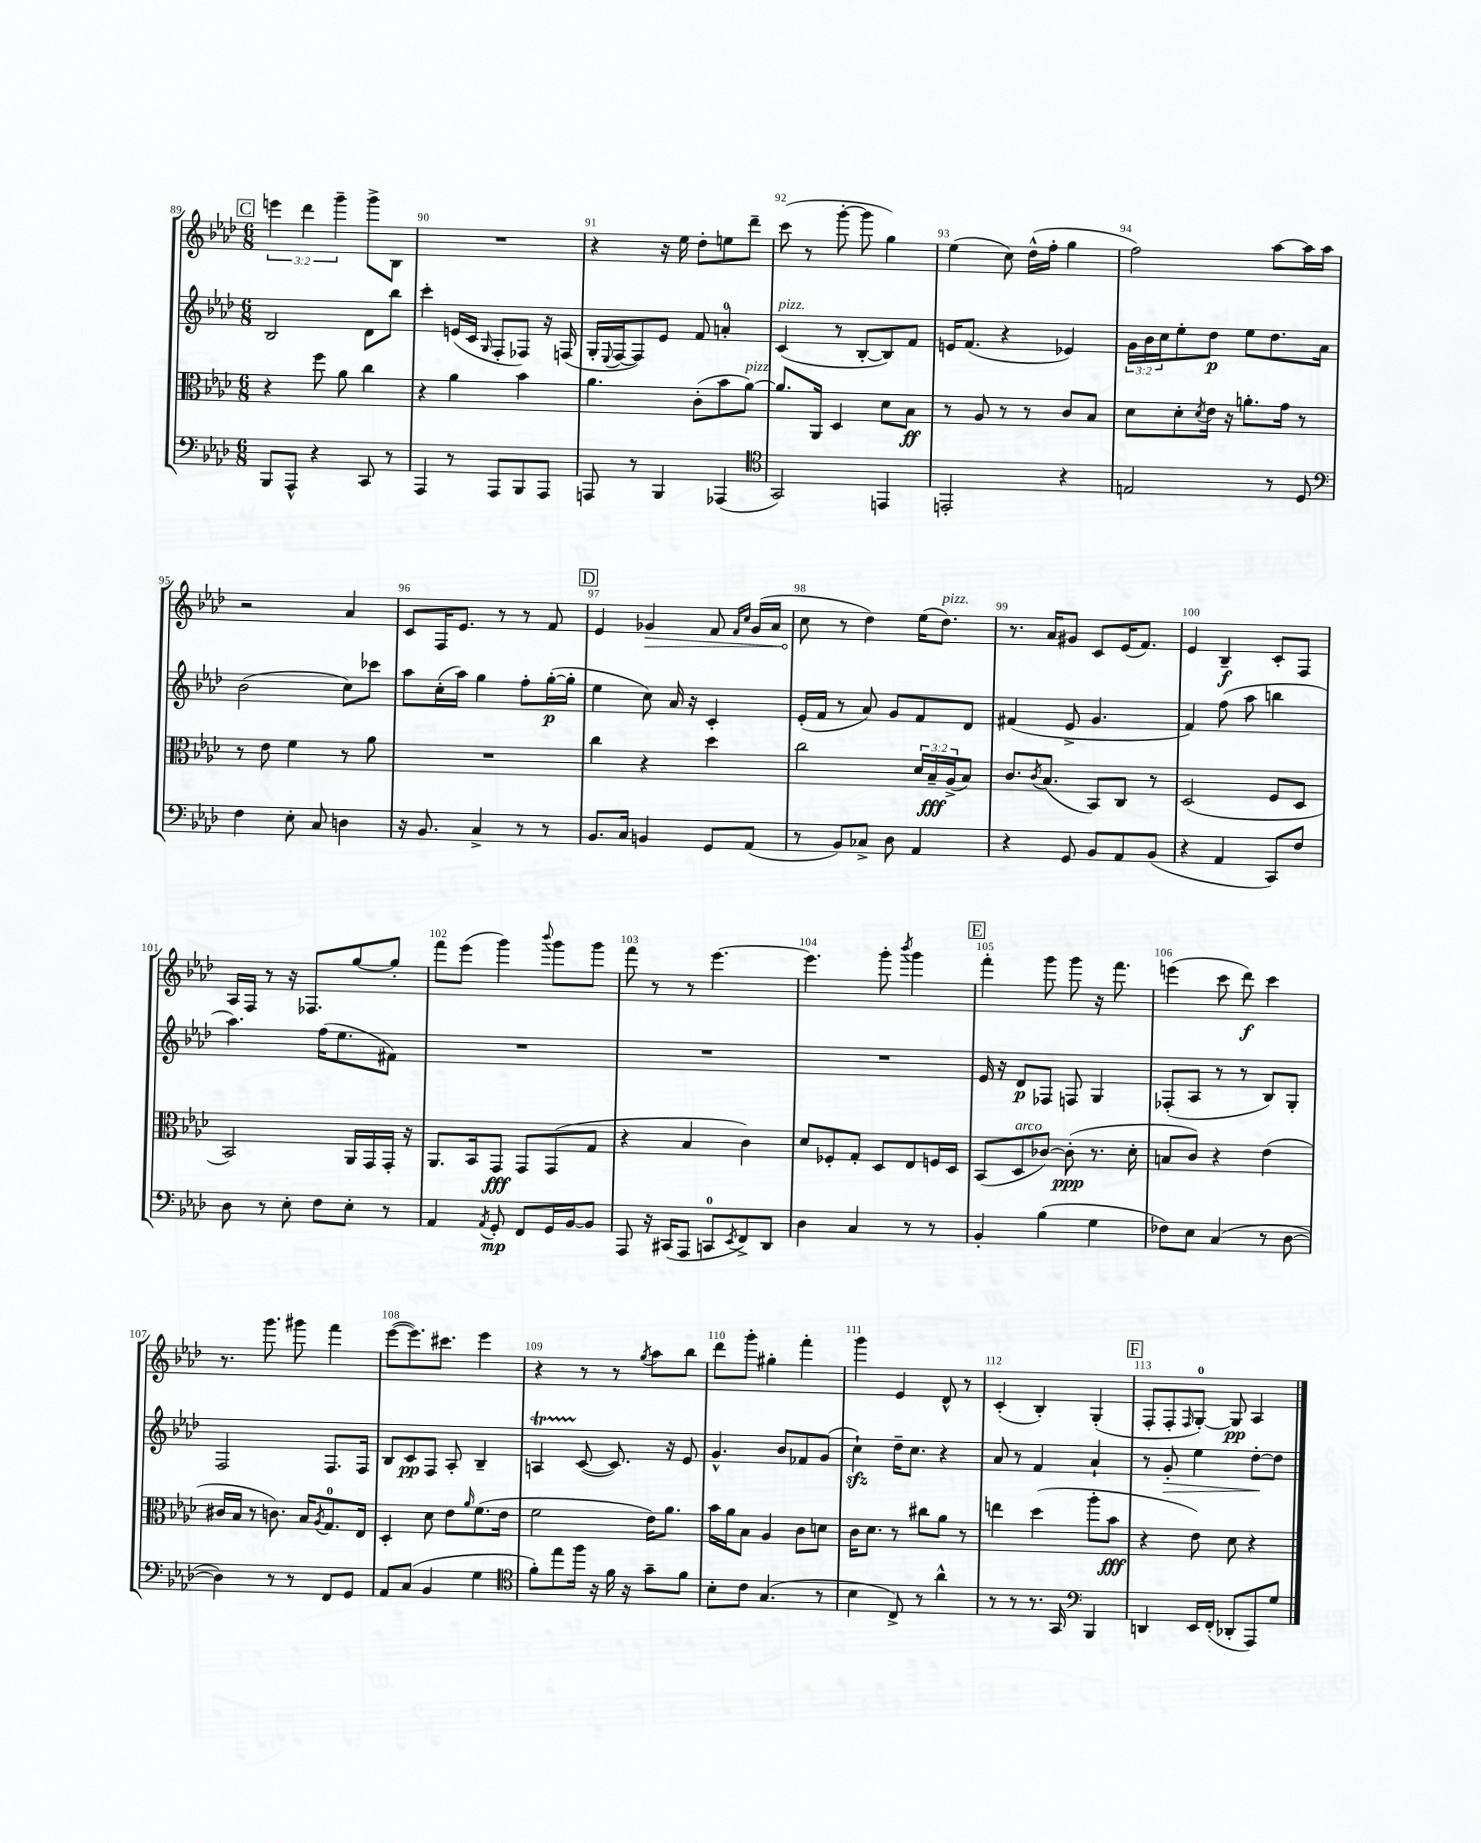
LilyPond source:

<<
\new StaffGroup <<
\new Staff = "s0" {
    \clef treble \key aes \major \numericTimeSignature \time 6/8 \override Staff.TupletNumber.text = #tuplet-number::calc-fraction-text
    \mark \markup { \box "C" } \tuplet 3/2 { e'''4 des'''4 g'''4-- } g'''8-> bes8 |
    R2. |
    r4 r16 ees''16 des''8-. e''8 des'''8-- |
    c'''8( r8 g'''8~-. g'''8 g''4) |
    ees''4( c''8) des''16-^( f''16-. g''4 |
    f''2) aes''8~ aes''16 aes''16 |
    r2 aes'4 |
    c'8 f16 ees'8. r8 r8 f'8 |
    \mark \markup { \box "D" } ees'4 \once \override Hairpin.circled-tip = ##t ges'4\> f'8 \grace { f'16 c''16 } ges'16( aes'16 |
    c''8\! r8 des''4) ees''16( des''8.^\markup { \italic "pizz." }) |
    r8. aes'16 gis'8 c'8 ees'16( f'8.) |
    ees'4 bes4--\f c'8-. f8 |
    aes16 f16 r8 r16 fes8. g''8~ g''8-. |
    f'''8 ees'''8( g'''4) \appoggiatura { bes'''8 } g'''8 g'''8 |
    f'''8 r8 r8 ees'''4.~ |
    ees'''4. g'''8-. \acciaccatura { bes'''8 } g'''4 |
    \mark \markup { \box "E" } f'''4-. g'''8 g'''8 r16 f'''8. |
    e'''4( c'''8 des'''8\f) c'''4 |
    r8. g'''8. gis'''8 f'''4 |
    ees'''8~( ees'''8.) cis'''8. ees'''4 |
    r4 r8 r8 \acciaccatura { g''8 } aes''8 bes''8 |
    des'''8 g'''8-. gis''4-. f'''4-. |
    g'''4 ees'4 des'8-^ r8 |
    c'4-.( bes4-.) g4-.( |
    \mark \markup { \box "F" } f8-. f8-. \grace { f16 } g8-0~-.) g8\pp aes4 \bar "|." |
}
\new Staff = "s1" {
    \clef treble \key aes \major \numericTimeSignature \time 6/8 \override Staff.TupletNumber.text = #tuplet-number::calc-fraction-text
    \mark \markup { \box "C" } bes2 des'8 bes''8 |
    c'''4-. e'16( c'16 \grace { g16 } f8-. fes8) r16 f16( |
    g16-. \appoggiatura { ees8 } f16~ f8) ees'8 f'8 a'4-0-. |
    c'4^\markup { \italic "pizz." }( r8 bes8~-. bes8) f'8 |
    e'16 f'8.( r4 ees'4) |
    \tuplet 3/2 { g'16 bes'16 c''16 } ees''8-. des''8\p ees''8 des''8. aes'16 |
    bes'2( c''8) ces'''8 |
    aes''8 c''16-.( aes''16) g''4 f''8-. g''16~-.\p( g''16-. |
    \mark \markup { \box "D" } ees''4 c''8) aes'16 r16 c'4-. |
    ees'16-.( f'16 r8 aes'8) g'8 f'8 des'8 |
    fis'4( ees'8-> g'4. |
    f'4) f''8( aes''8 b''4 |
    aes''4.) f''16( ees''8. fis'8) |
    R2. |
    R2. |
    R2. |
    \mark \markup { \box "E" } ees'16 r16 des'8\p fes8 f8 g4 |
    fes8-.( aes8 r8 r8 bes8) g8-. |
    f2 f8. f16 |
    bes8 c'8\pp f8 aes8-. bes4-- |
    a4\startTrillSpan c'8~\stopTrillSpan( c'8.) r16 ees'8 |
    g'4.-^ bes'8 fes'8 g'8( |
    c''4-!\sfz) des''16-- c''8. r4 |
    aes'8 r8 f'4 aes'4-! |
    \mark \markup { \box "F" } r8 g'8-.\> ees''4 des''8~-.\! des''8 \bar "|." |
}
\new Staff = "s2" {
    \clef alto \key aes \major \numericTimeSignature \time 6/8 \override Staff.TupletNumber.text = #tuplet-number::calc-fraction-text
    \mark \markup { \box "C" } r4 f''8 aes'8 c''4 |
    r4 aes'4 bes'4 |
    aes'4. c'8-.( bes'8 aes'8~^\markup { \italic "pizz." }) |
    aes'8. aes,16 des4 des'8 bes8\ff |
    r8 aes8 r8 r8 c'8 bes8 |
    des'8 des'8-. \acciaccatura { des'8 } ees'16 r16 a'8.-. g'16 r8 |
    r8 ees'8 f'4 r8 aes'8 |
    R2. |
    \mark \markup { \box "D" } c''4 r4 des''4 |
    c''2 \tuplet 3/2 { des'16 bes16--\fff aes16->( } bes8) |
    c'8. \acciaccatura { c'8 } bes8.( bes,8) c8 r8 |
    des2( f8 des8 |
    bes,2) aes,16 g,16 g,16-. r16 |
    aes,8. bes,16 g,8\fff g,8 g,8( g8 |
    r4 bes4 c'4) |
    des'8 fes8-. g8-. des8 ees8 f16 des16 |
    \mark \markup { \box "E" } bes,8( des8^\markup { \italic "arco" } ces'8~) ces'8-.\ppp( r8. des'16-. |
    b8 c'8) r4 ees'4( |
    cis'16 bes16 r8 c'8.) bes16 \acciaccatura { aes8 } g8.-0 ees16 |
    des4-. des'8 ees'8 \grace { aes'16 } f'8.( ees'16 |
    f'2 ees'16) aes'8. |
    bes'16 aes'16 bes8 aes4 c'8 d'8 |
    c'16 des'8. r8 cis''8 aes'8 r8 |
    e''4 des''4( aes''8-. bes'8\fff |
    \mark \markup { \box "F" } r4 ees'8) des'8 r4 \bar "|." |
}
\new Staff = "s3" {
    \clef bass \key aes \major \numericTimeSignature \time 6/8
    \mark \markup { \box "C" } bes,,8 aes,,8-^ r4 c,8 r8 |
    aes,,4 r8 aes,,8 bes,,8 aes,,8 |
    a,,8 r8 bes,,4 aes,,4( |
    \clef tenor g,2) e,4 |
    e,2-. r4 |
    e2 r8 des8 |
    \clef bass f4 ees8-. c8 d4 |
    r16 bes,8. c4-> r8 r8 |
    \mark \markup { \box "D" } bes,8. c16 b,4 g,8 aes,8( |
    r8 bes,8) ces8-> des8 aes,4 |
    r4 g,8 bes,8 aes,8 bes,8( |
    r4 aes,4 c,8) f8 |
    des8 r8 ees8-. f8 ees8-. r8 |
    aes,4 \acciaccatura { aes,8 } g,8-.\mp f,8 g,16 bes,16~ bes,8 |
    aes,,8 r16 cis,16( aes,,8 c,8-0 \acciaccatura { ees,8 } f,8->) des,8 |
    des4 c4 r8 r8 |
    \mark \markup { \box "E" } bes,4-. bes4( g4 |
    fes8) ees8 c4( r8 des8~ |
    des4) r8 r8 f,8 g,8 |
    aes,8 c8( bes,4 g4 |
    \clef tenor f'8-.) ees''8 f''16 r16 f'16 r16 g'8-- f'8 |
    bes8-. c'8 g4.( r8 |
    bes4 c8->) r8 aes'4-^ |
    r8 r8 r8. g,16 \clef bass bes,,4 |
    \mark \markup { \box "F" } d,4 ees,16 f,16-.( des,8-. aes,,8) g8 \bar "|." |
}
>>
>>
\layout { \context { \Score currentBarNumber = #89 \override BarNumber.break-visibility = ##(#f #t #t) barNumberVisibility = #all-bar-numbers-visible } }
